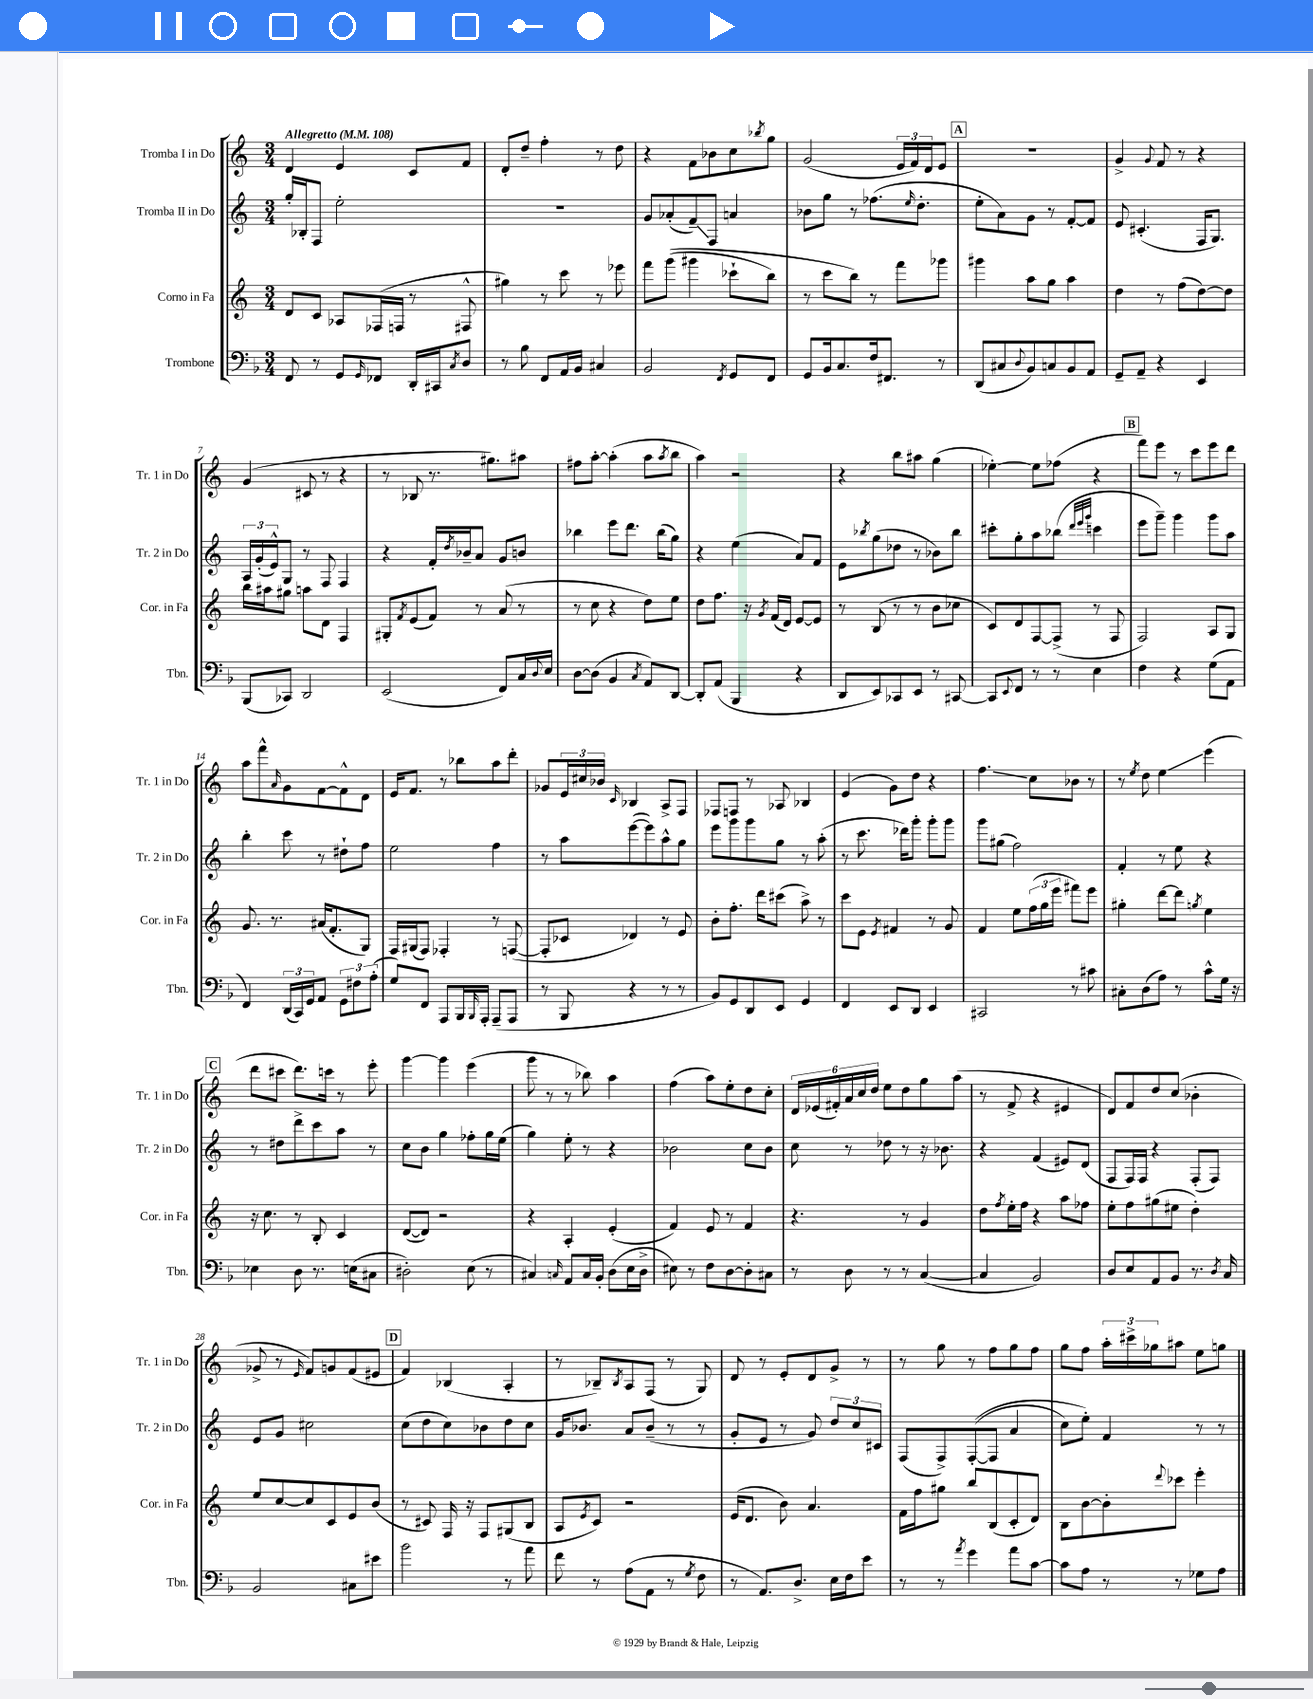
<<
\new StaffGroup <<
\new Staff = "s0" \with { instrumentName = "Tromba I in Do" shortInstrumentName = "Tr. 1 in Do" } {
    \clef treble \key c \major \numericTimeSignature \time 3/4 \tempo "Allegretto" 4 = 108
    d'4 e'4 c'8 f'8 |
    d'8-. d''8-- f''4-. r8 d''8 |
    r4 f'8 bes'8 c''8 \acciaccatura { bes''8 } g''8 |
    g'2( \tuplet 3/2 { e'16 f'16) d'16 } e'8 |
    \mark \markup { \box "A" } R2. |
    g'4-> \appoggiatura { g'8 } f'8 r8 r4 |
    g'4( cis'8 r8 r4 |
    r8 bes8 r8. gis''8.) ais''8 |
    fis''8 a''8~-. a''4-.( a''8 \acciaccatura { a''8 } b''8 |
    a''4) r2 |
    r4 b''8 ais''8 g''4( |
    ees''4~-.) ees''8 fes''8( r4 |
    \mark \markup { \box "B" } f'''8) e'''8 r8 c'''8 e'''8 d'''8 |
    a''8 f'''8-^ \grace { a'16 } g'8 f'8~ f'8-^ d'8 |
    e'16 f'8. r8 bes''8 a''8 d'''8-. |
    ges'8 \tuplet 3/2 { e'16 cis''16 bes'16 } \grace { c'16 } bes4 a8-> f8 |
    fes8 f8 r8 aes8 bes4 |
    e'4( g'8) d''8 r4 |
    f''4.\glissando c''8 bes'8 r8 |
    r8 \acciaccatura { e''8 } d''8 e''4\glissando e'''4( |
    \mark \markup { \box "C" } d'''8 cis'''8 d'''8.) c'''16 r8 e'''8-. |
    g'''4~ g'''4 e'''4( |
    g'''8 r8 r8 bes''8) a''4 |
    f''4( a''8) e''8-. d''8 c''8-. |
    \tuplet 6/4 { d'16 ees'16( fis'16-.) a'16 c''16 d''16 } e''8 d''8 g''8 a''8( |
    r8 f'8-> r4 eis'4 |
    d'8) f'8 d''8 c''8( bes'4-. |
    ges'8-> r8 \grace { e'16 } f'8) g'8 f'8( eis'8 |
    \mark \markup { \box "D" } f'4) bes4( a4-. |
    r8 bes8--) \acciaccatura { bes8 } a8 f8( r8 g8) |
    d'8 r8 e'8-. d'8 g'8-> r8 |
    r8 g''8 r8 f''8 g''8 f''8 |
    g''8 f''8 \tuplet 3/2 { a''16-. cis'''16-> ges''16 } ais''8 e''8 g''8 \bar "|." |
}
\new Staff = "s1" \with { instrumentName = "Tromba II in Do" shortInstrumentName = "Tr. 2 in Do" } {
    \clef treble \key c \major \numericTimeSignature \time 3/4
    g''16-. bes16-. f8 e''2-. |
    R2. |
    g'8 aes'8-.( f'8--\glissando) f8 a'4 |
    bes'8 g''8 r8 fes''8.( \grace { e''16 } d''8.-. |
    \mark \markup { \box "A" } e''8-. a'8) g'8 r8 f'8~-. f'8 |
    e'8 cis'4.-.( f16 g8.) |
    \tuplet 3/2 { a16 g'16-.( e'16-^) } g8 r8 f8 f4 |
    r4 f'16-. \acciaccatura { d''8 } bes'16-- a'8 g'8 b'8 |
    bes''4 e'''8 d'''8. bes''16( g''8) |
    r4 e''4( a'8) f'8 |
    e'8 \acciaccatura { bes''8 } g''8( des''8 r8 bes'8) bes''8 |
    cis'''8-. g''8-. a''8 bes''8( \grace { d'''32 e'''32 g'''32 } c'''4 |
    \mark \markup { \box "B" } e'''8 g'''8--) g'''4 g'''8 a''8 |
    b''4-. c'''8 r8 dis''8-! f''8 |
    e''2 f''4 |
    r8 a''8 e'''8~( e'''8) a''8-^ g''8 |
    e'''8 g'''8 g'''8 g''8 r8 a''8-.( |
    r8 c'''8. des'''16) g'''8-. g'''8-. g'''8 |
    g'''8 gis''8( f''2) |
    f'4-. r8 e''8 r4 |
    \mark \markup { \box "C" } r8 dis''8 d'''8-> c'''8 a''8 r8 |
    c''8 b'8 g''4 fes''8-. g''16 e''16( |
    g''4) e''8-. r8 r4 |
    bes'2 c''8 bes'8 |
    c''8 r8 des''8 r8 r16 bes'8. |
    r4 f'4( eis'8) d'8( |
    f8 f16) f16 r4 f8-.( f8) |
    e'8 g'8 cis''2 |
    \mark \markup { \box "D" } c''8( d''8 c''8) bes'8 d''8 c''8 |
    g'16 bes'8. a'8 bes'8--( r8 r8 |
    g'8-. e'8 r8 g'8) \tuplet 3/2 { d''8 c''8 cis'8 } |
    f8( f8->) f8~-.(\( f8 a'4 |
    c''8) e''8-.\) f'4 r8 r8 \bar "|." |
}
\new Staff = "s2" \with { instrumentName = "Corno in Fa" shortInstrumentName = "Cor. in Fa" } {
    \clef treble \key c \major \numericTimeSignature \time 3/4
    d'8 c'8 aes8 fes16( f16 r8 fis8-^ |
    gis''4) r8 c'''8 r8 ees'''8 |
    f'''8 g'''8(\( gis'''4 ces'''8-! b''8) |
    r8 c'''8 b''8\) r8 f'''8 ges'''8 |
    \mark \markup { \box "A" } gis'''4 a''8 g''8 a''4 |
    d''4 r8 f''8( d''8~) d''8 |
    b''16 ais''16 gis''8 a''8 d'8 f4 |
    gis8-. \acciaccatura { f'8 } e'8( f'8) r8 a'8( r8 |
    r8 c''8 r4 d''8) e''8 |
    d''8 f''8. r16 \acciaccatura { g'8 } f'16( d'16) e'8~ e'8 |
    r8 b8( r8 r8 b'8 ces''8 |
    c'8) d'8 f8~ f8->( r8 f8 |
    \mark \markup { \box "B" } f2) a8 g8 |
    g'8. r8. ais'16( f'8.-. g8) |
    f16 gis16( f8) fes4-. r8 f8~( |
    f8-. ces'8 des'4) r8 e'8 |
    b'8-. f''8.-. d'''16 cis'''8( a''8->) r8 |
    c'''8 e'8 \acciaccatura { e'8 } fis'4 r8 g'8 |
    f'4 e''8 \tuplet 3/2 { f''16( g''16 e'''16 } fis'''8) e'''8 |
    gis''4-. d'''8~ d'''8 \acciaccatura { g''8 } e''4 |
    \mark \markup { \box "C" } r16 c''8. r8 b8-. c'4 |
    d'8~( d'8) r2 |
    r4 a4-. e'4-.( |
    f'4) e'8 r8 f'4 |
    r4. r8 g'4 |
    d''8 \acciaccatura { f''8 } e''16-. f''16 r4 a''8 fes''8 |
    e''8-. f''8 gis''8( eis''8 d''4-.) |
    e''8 c''8~ c''8 c'8 e'8 b'8( |
    \mark \markup { \box "D" } r8 cis'8) f16 r16 f8 gis8( b8 |
    a8 \acciaccatura { e'8 } c'8) r2 |
    e'16( d'8. b'8) a'4. |
    f'16 f''16 gis''8 b''8 b8( c'8-. d'8) |
    b8 b'8~ b'8-. \appoggiatura { d'''8 } ces'''8 e'''4-. \bar "|." |
}
\new Staff = "s3" \with { instrumentName = "Trombone" shortInstrumentName = "Tbn." } {
    \clef bass \key f \major \numericTimeSignature \time 3/4
    f,8 r8 g,8 \grace { g,16 } fes,8 d,16-. cis,16 \acciaccatura { c8 } d8 |
    r8 bes8 f,8 a,16 bes,16 cis4 |
    bes,2 \acciaccatura { f,8 } g,8 f,8 |
    g,8 bes,16 c8. f16 fis,8. r8 |
    \mark \markup { \box "A" } d,8( cis8 \appoggiatura { d8 } bes,8) c8 bes,8 a,8 |
    g,8-- a,8-- r4 e,4 |
    bes,,8( ces,8) d,2 |
    e,2( f,8) c16 \appoggiatura { d8 } e16 |
    d8~ d8( bes,4 \acciaccatura { c8 } a,8) d,8~ |
    d,8-. a,8( bes,,4 r4 |
    d,8 e,8) ces,8 e,8 r8 cis,8~ |
    cis,8 \appoggiatura { e,8 } f,8 r8 r8 e4 |
    \mark \markup { \box "B" } f4 r4 g8( a,8 |
    f,4) \tuplet 3/2 { d,16( c,16) g,16 } a,8 \tuplet 3/2 { g,8 fis8 a8-.( } |
    g8) f,8 a,,8 bes,,16 \grace { bes,,16 } a,,16-. a,,8--( a,,8 |
    r8 bes,,8 r4 r8 r8 |
    bes,8) g,8 d,8 e,8 g,4 |
    f,4 e,8 d,8 e,4 |
    cis,2 r8 cis'8 |
    cis8-. d8( a8) r8 c'8-^ g16 r16 |
    \mark \markup { \box "C" } ees4 d8 r8. e16( cis8 |
    dis2-.) e8( r8 |
    cis4) \grace { c16 } a,8 c16 bes,16-. d8( e16 d16-> |
    eis8) r8 f8 d8~ d8-. cis8 |
    r8 d8 r8 r8 c4~( |
    c4 bes,2) |
    d8 e8 a,8 bes,8 r8. \acciaccatura { d8 } c16 |
    bes,2 cis8 eis'8 |
    \mark \markup { \box "D" } bes'2 r8 a'8 |
    f'8 r8 a8( a,8 r8 \acciaccatura { g8 } f8 |
    r8 a,8.) d8.-> e16 f16 e'8 |
    r8 r8 \acciaccatura { a'8 } g'4 a'8 c'8~ |
    c'8 a8 r8 r8 ges8 a8 \bar "|." |
}
>>
>>
